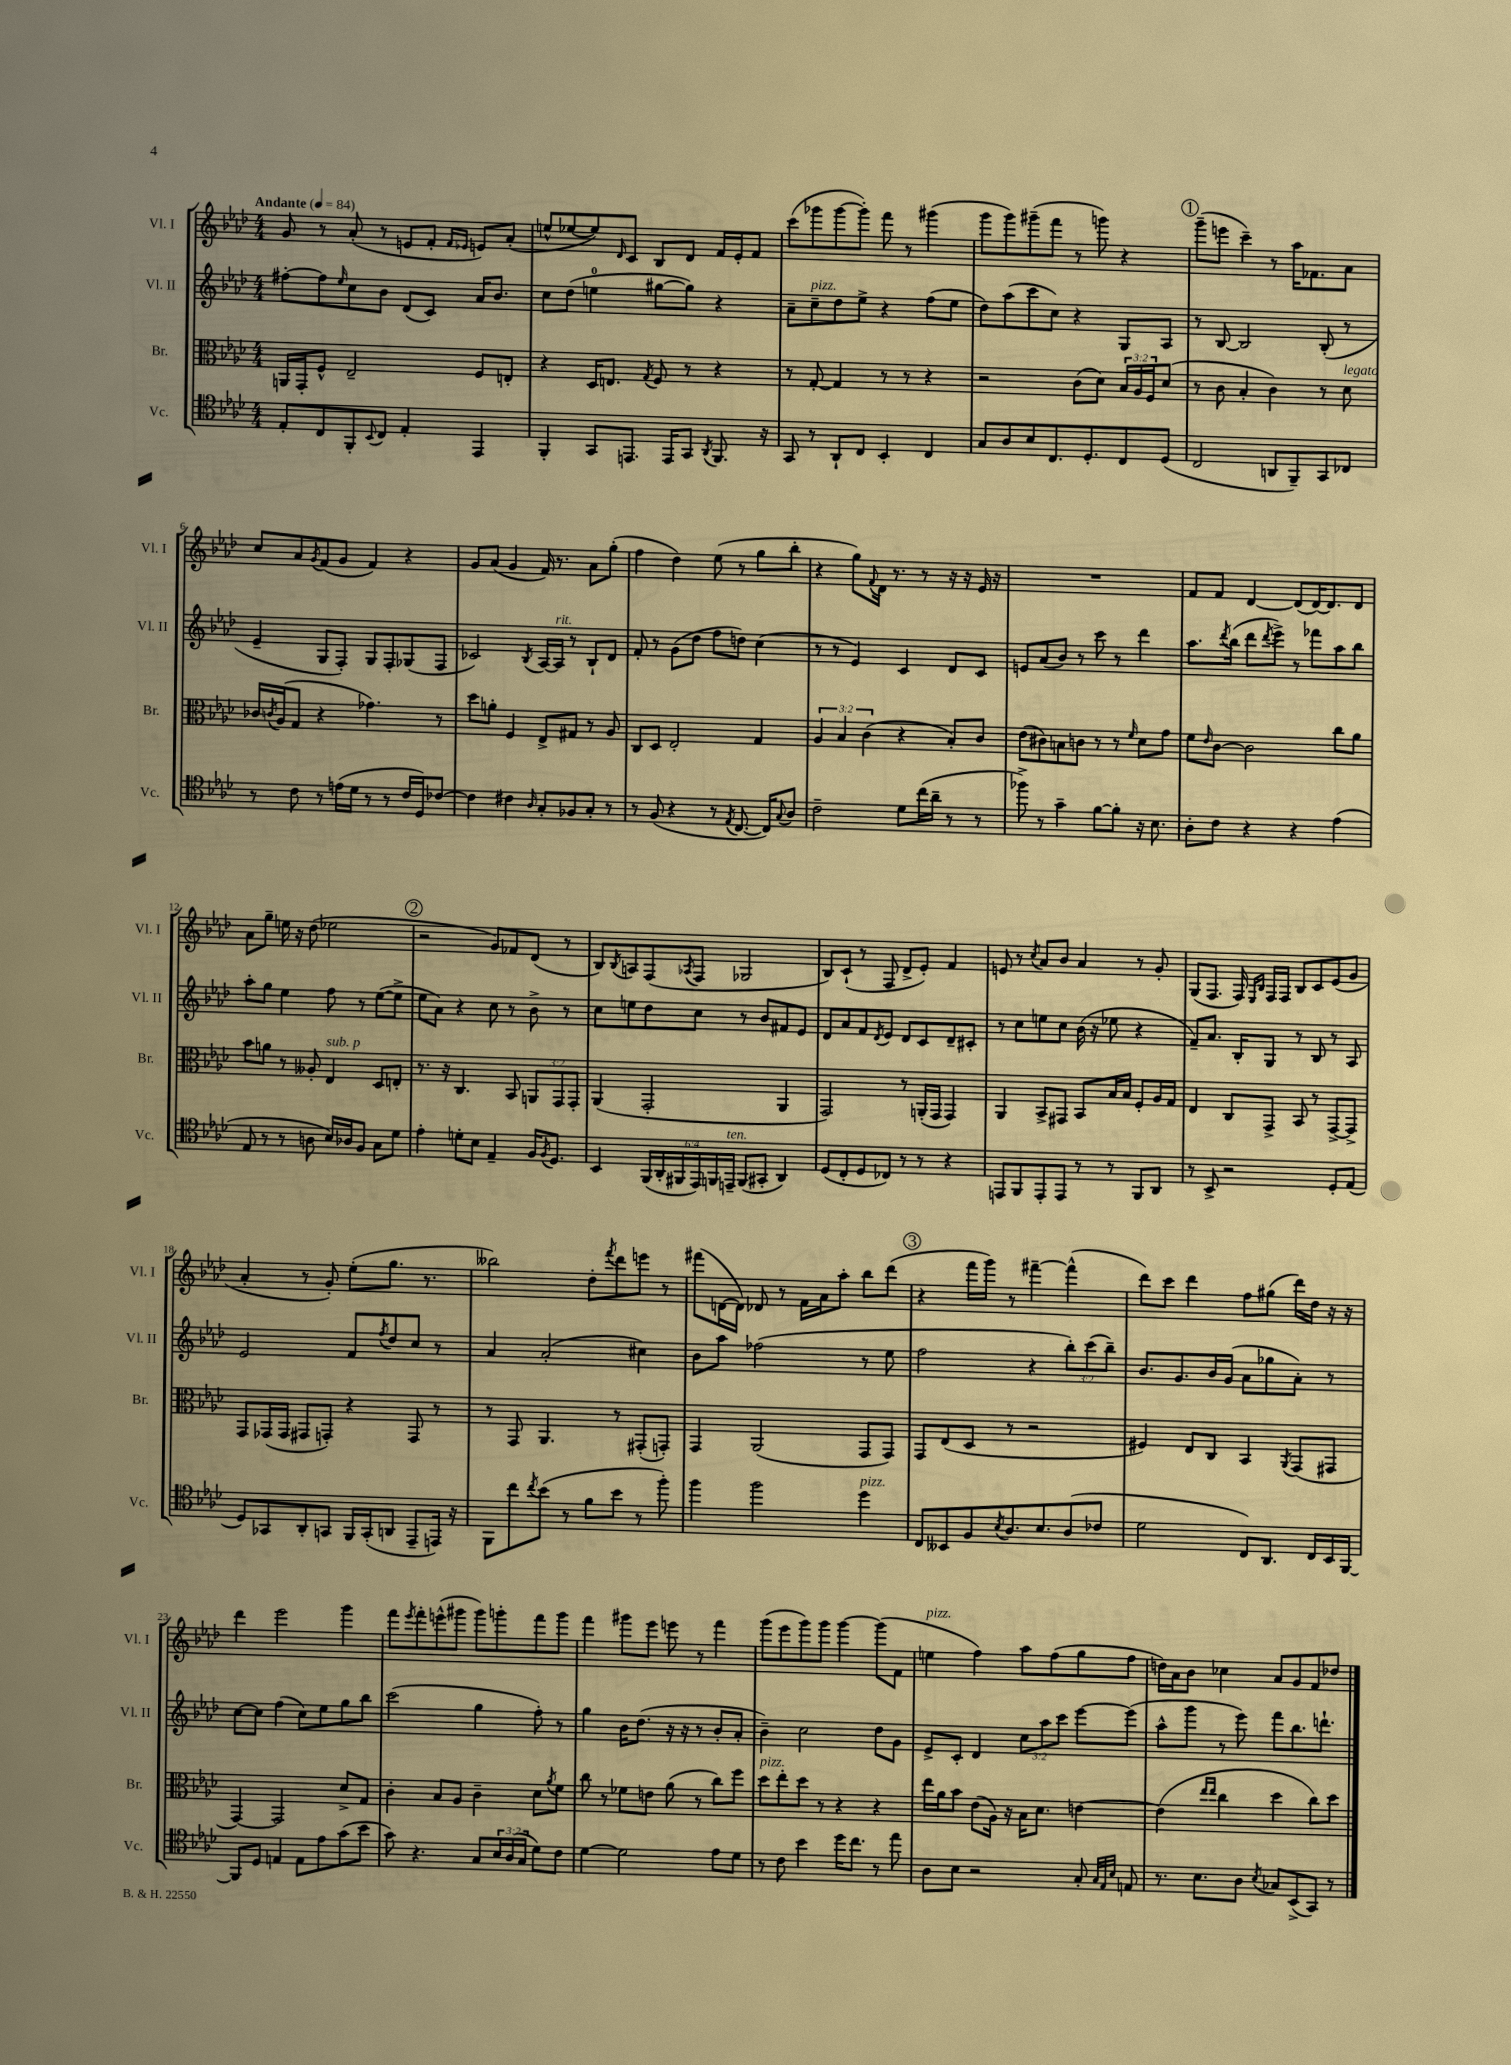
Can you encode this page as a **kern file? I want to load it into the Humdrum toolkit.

**kern	**kern	**kern	**kern
*part4	*part3	*part2	*part1
*staff4	*staff3	*staff2	*staff1
*I"Vc.	*I"Br.	*I"Vl. II	*I"Vl. I
*I'Vc.	*I'Br.	*I'Vl. II	*I'Vl. I
*clefC4	*clefC3	*clefG2	*clefG2
*k[b-e-a-d-]	*k[b-e-a-d-]	*k[b-e-a-d-]	*k[b-e-a-d-]
*M4/4	*M4/4	*M4/4	*M4/4
*MM84	*MM84	*MM84	*MM84
=1	=1	=1	=1
!	!	!	!LO:TX:a:B:t=Andante
8E-'/L	16AAn/LL	[8ff#X'\L	8g/
.	16GG'/J	.	.
8C/	8F^^/J	8ff#\]	8r
.	.	16qqee-/	.
8FF'/	2E-~/	8cc\	(8a-'/
8qqBB-/	.	.	.
8C/J	.	8b-\J	8r
4E-'/	.	(8d-/L	8en/L
.	.	8c/J)	8f'/J
.	.	.	16qqf/LL
.	.	.	16qqe-X/JJ
4EE-/	8F/L	16a-/KL	8en/L)
.	.	8.b-/J	.
.	8En'/J	.	(8a-'/J
=2	=2	=2	=2
4FF'/	4r	8cc\L	8een^^/L
.	.	(8dd-\J	[8ee-X/
8GG/L	16D-/KL	4een\	8ee-/])
.	8.En/J	.	.
.	.	.	16qqd-/
8.EEn/J	.	.	8c/J
.	8qG/	.	.
.	8F/	[8gg#X\L	8B-/L
16EE/KL	.	.	.
8GG/J	8r	8gg#\J])	8d-/J
8qAA-/	.	.	.
8.FF/	4r	4r	16f/LL
.	.	.	16e-'/J
.	.	.	8f/J
16r	.	.	.
=3	=3	=3	=3
8GG/	8r	8a-~\L	(8ccc\L
!	!	!LO:TX:a:i:t=pizz.	!
8r	[8G'/	8cc~\	8ggg-X\
8AA-`/L	4G/]	8dd-\	[8ggg-\
8C/J	.	8ee-^\J	8ggg-'\J])
4BB-'/	8r	4r	8fff\
.	8r	.	8r
4C/	4r	(8ff\L	(4ggg#X\
.	.	8ee-\J	.
=4	=4	=4	=4
8G/L	2r	8dd-\L)	8ggg\L
8A-/	.	(8aa-\	8ggg\)
8B-/	.	8ccc\	(8ggg#X~\
8.C/	.	8cc\J)	8fff\J
.	(8c\L	4r	8r
8.D-'/	.	.	.
.	8d-\J)	.	8gggn\)
8C/	24B-/LL	8G/L	4r
.	24A-/	.	.
.	24F/J	.	.
(8D-/J	(8d-/J	8A-/J	.
!!LO:REH:place=s1:t=1
=5	=5	=5	=5
2C/	8r	8r	(8ggg~\L
.	8c\	[8B-/	8eeen\J
.	4B-'/	2B-/]	4ccc~\)
8AAn/L	4c\)	.	8r
8FF~/)	.	.	16aa-\KL
.	.	.	8.f-X\
8GG/	8r	(8B-'/	.
!	!LO:TX:a:i:t=legato	!	!
8C-X/J	8d-\	8r	8a-\J
!!LO:LB:g=z
=6	=6	=6	=6
8r	16c-X/LL	4e-~/	8cc/L
.	8qcn/	.	.
.	(16A-/J	.	.
8c\	8G/J	.	8a-/
.	.	.	8qg/
8r	4r	8G/L	(8f/
(16en\LL	.	8F'/J)	8g/J
16d-\JJ	.	.	.
8r	4.g-X\)	8G/L	4f/)
8r	.	8F'/	.
16c/LL	.	(8G-X/	4r
16D-/J)	.	.	.
[8c-X/J	8r	8F/J	.
=7	=7	=7	=7
4c-\]	8dd-\L	2c-X/)	8g/L
.	8an'\J	.	(8a-/J
4c#X\	4F/	.	4g/
16qqA-/	.	8qB-/	.
8G'/L	8E-^/L	[16A-/LL	16f/)
!	!	!LO:TX:a:i:t=rit.	!
.	.	16A-/JJ]	8.r
8F-X/	8G#X/J	8r	.
8G'/J	8r	8B-`/L	8a-\L
8r	8A-/	8d-/J	(8gg'\J
=8	=8	=8	=8
8r	8C/L	8f'/	4ff\
(8F/	8D-/J	8r	.
4r	2E-'/	(8g\L	4dd-\)
.	.	8dd-\J	.
8r	.	8ff\L	(8ee-\
8qE-/	.	.	.
[8.C/	.	8ddn\J)	8r
.	4G/	(4cc\	8gg\L
16C/KL])	.	.	.
8qqG/	.	.	.
8A-/J	.	.	8bb-'\J
=9	=9	=9	=9
2c~\	6A-/	8r	4r
.	.	8r	.
.	6B-/	.	.
.	.	4e-/)	8gg\L)
.	(6c\	.	.
.	.	.	8qqf/
.	.	.	16d-\Jk
.	.	.	8.r
8d-\L	4r	4c/	.
(16cc\L	.	.	8r
16a-~\JJ	.	.	.
8r	8B-'/L)	8d-/L	16r
.	.	.	16r
8r	8c/J	8c/J	16e-/
.	.	.	16r
=10	=10	=10	=10
8ff-X^\)	(8e-\L	8en/L	1r
8r	8c#X\)	(8a-/	.
4g~\	8Bn\	8b-/J)	.
.	8cn\J	8r	.
[8f\L	8r	8ccc\	.
8f'\J]	8r	8r	.
.	16qqf/	.	.
16r	8d-\L	4ddd-\	.
8.B-\	.	.	.
.	8g\J	.	.
=11	=11	=11	=11
8A-'\L	8f\L	8.aa-\L	8f/L
.	16qqe-/	.	.
8c\J	[8c\J	.	8f/J
.	.	8qddd-/	.
.	.	(16bb-\Jk	.
4r	2c\]	8ddd-\L	[4d-/
.	.	8qddd-/	.
.	.	8eee-^\J)	.
4r	.	8r	(8d-/L]
.	.	8fff-X\L	[16d-/K)
.	.	.	8.d-/]
(4e-\	8cc\L	8aa-\	.
.	8a-\J	8bb-\J	8d-/J
!!LO:LB:g=z
=12	=12	=12	=12
8E-/	8b-\L	8aa-'\L	8a-\L
8r	8an\J	8gg\J	8gg~\J
8r	8r	4ee-\	16een\
.	.	.	16r
8An\	8A--X'/	.	(8dd-\
!	!LO:TX:a:i:t=sub. p	!	!
16B-/LL)	4E-/	8ff\	2ee-X\
16A-X/J	.	.	.
8F/J	.	8r	.
8G\L	8D-/L	([8ee-\L	.
8d-\J	8En'/J	8ee-^\J]	.
!!LO:REH:place=s1:t=2
=13	=13	=13	=13
4e-'\	8.r	8ee-\L	2r
.	.	8a-\J)	.
.	16r	.	.
8dn'\L	4.C/	4r	.
8B-\J	.	.	.
4E-~/	.	8cc\	8g/L)
.	8BB-/	8r	8f-X/
16F/KL	12AAn/L	8b-^\	(8d-/J
8qF/	.	.	.
8.D-/J	.	.	.
.	12GG/	.	.
.	.	8r	8r
.	12GG'/J	.	.
=14	=14	=14	=14
4BB-/	(4AA-/	8cc\L	8B-/L)
.	.	.	8qB-/
.	.	8een\	8An/
(24FF/LL	2GG'/	8dd-\	(8F/
24AA-'/	.	.	.
24FF#X/	.	.	.
.	.	.	8qA-X/
24EE-/)	.	8cc\J	8F/J
24FFn/	.	.	.
!LO:TX:a:i:t=ten.	!	!	!
24EEn~/JJ	.	.	.
(8FF/L	.	8r	2G-X/
8GG#X'/J	.	8b-/L	.
4AA-/)	4AA-/	8f#X/	.
.	.	8e-/J	.
=15	=15	=15	=15
(8D-/L	2GG/)	8d-/L	8B-/L)
8C'/	.	8a-/	(8c`/J
8D-/	.	8f/	8r
.	.	8qd-/	.
8C-X/J)	.	8e-/J	8F/
8r	8r	8d-/L	8d-^/L
8r	(16AAn'/LL	8c/	8e-'/J)
.	16GG/JJ	.	.
4r	4GG/)	8d-~/	4f/
.	.	8c#X'/J	.
=16	=16	=16	=16
8EEn/L	4AA-/	8r	8en/
8FF/	.	8cc\L	8r
.	.	.	8qcc/
8EE'/	8BB-^/L	8een\	8a-/L
8EE/J	8GG#X/J	8cc\J	8b-/J
8r	8BB-/L	(16b-\	4a-/
.	.	16r	.
8r	16B-/L	8ee-X\	.
.	16B-/JJ	.	.
8FF/L	8F'/L	4r	8r
8AA-/J	16A-/L	.	8g'/
.	16G/JJ	.	.
=17	=17	=17	=17
8r	4E-/	8f~/L)	(8G/L
8BB-^/	.	8.a-/J	8.F/J
2r	8C/L	.	.
.	.	16B-'/KL	16F/)
.	.	.	16qqE-/LL
.	.	.	16qqB-/JJ
.	8GG^/J	8G/J	16F/LL
.	.	.	16F/JJ
.	8BB-/	8r	8B-/L
.	8r	8B-/	8c/
8D-'/L	[8GG^/L	8r	(8e-/
(8E-/J	8GG^/J]	8A-/	8g/J
!!LO:LB:g=z
=18	=18	=18	=18
8D-/L)	8GG/L	2e-/	4a-'/
8GG-X/	(16GG-X/L	.	.
.	16GG-/JJ	.	.
8AA-'/	8GG#X/L	.	8r
8GGn/J	8GGn'/J)	.	8g'/)
16FF/LL	4r	8f/L	(8ee-'\L
(16GG'/J	.	.	.
.	.	8qff/	.
8AAn/J	.	8dd-/	8.gg\J
8EE-~/L	8GG/	8cc/J	.
.	.	.	8.r
16EEn/Jk)	8r	8r	.
16r	.	.	.
=19	=19	=19	=19
8FF\L	8r	4a-/	2bb--X\)
8cc\	8GG/	.	.
8qcc/	.	.	.
(8b-\J	4.AA-/	(2a-'/	.
8r	.	.	.
8f\L	.	.	8dd-'\L
.	.	.	8qfff/
8b-\J	8r	.	8ddd-\
8r	(8GG#X'/L	4cc#X\)	8eeen\J
8ff'\)	8GGn'/J)	.	8r
=20	=20	=20	=20
4ff\	4GG/	8b-\L	(8fff#X\L
.	.	8aa-\J	[16dn\L
.	.	.	16d\JJ])
2ff\	(2AA-/	(2ff-X\	8d-X/
.	.	.	8r
.	.	.	16f\LL
.	.	.	16a-\J
.	.	.	8aa-'\J
!LO:TX:a:i:t=pizz.	!	!	!
4dd-\	8GG/L	8r	8bb-\L
.	8GG/J)	8ee-\	(8ddd-\J
!!LO:REH:place=s1:t=3
=21	=21	=21	=21
8C/L	8GG/L	2ff\	4r
8BB--X/	(8E-/	.	.
8F/	8D-/J	.	16fff\LL
.	.	.	16ggg\JJ)
8qB-/	.	.	.
8.A-/	8r	.	8r
.	2r	4r	[4fff#X~\
8.B-/	.	.	.
(8A-/	.	12bb-'\L)	(4fff#^^\]
.	.	(12ccc\	.
8c-X/J	.	.	.
.	.	12bb-~\J)	.
=22	=22	=22	=22
2d-\	4F#X/)	8.b-/L	8ddd-\L)
.	.	.	8ccc\J
.	.	8.g/	.
.	8E-/L	.	4ddd-\
.	8C/J	16b-/L	.
.	.	(16g/JJ	.
8C/L)	4BB-/	8a-\L	8ff\L
8.AA-/J	.	8gg-X\	(8gg#X\J
.	8qAA-/	.	.
.	(8GG/L	8a-'\J)	16ddd-\LL)
16C/LL	.	.	16dd-\JJ
16BB-/	8GG#X/J	8r	16r
[16FF/JJ	.	.	16r
!!LO:LB:g=z
=23	=23	=23	=23
8FF/L]	[4GG/)	[8cc\L	4ddd-\
8D-/J	.	8cc\J]	.
4En/	2GG/]	(4ff\	2eee-\
8E\L	.	8cc\L)	.
8e-\	.	8ee-\	.
(8g\	8d-^/L	8gg\	4ggg\
8b-\J	8G/J	8bb-\J	.
=24	=24	=24	=24
8g\)	4c'\	(2ccc\	8fff\L
.	.	.	8qeee-/
4.r	.	.	8fff'\
.	8B-/L	.	(8eeen^^\
.	8A-/J	.	8ggg#X\J
8G/L	4c~\	4gg\	8ggg#\L)
24B-/L	.	.	8gggn'\
(24A-/	.	.	.
24G/JJ	.	.	.
8d-\L)	8d-\L	8ff'\)	8fff\
.	8qa-/	.	.
8c\J	8f\J	8r	8ggg\J
=25	=25	=25	=25
[4d-\	8cc\	4gg\	4fff\
.	8r	.	.
2d-\]	8f-X\L	16b-\KL	8ggg#X\L
.	.	(8.dd-\J	.
.	8en\J	.	8eee-\J
.	(8a-\	16r	8eeen\
.	.	16r	.
.	8r	8r	8r
8e-\L	8cc\L)	8b-'/L	4fff\
8d-\J	8ff\J	8a-'/J	.
=26	=26	=26	=26
!	!LO:TX:a:i:t=pizz.	!	!
8r	8dd-\L	4b-~\)	(8ggg\L
8c\	8ee-'\	.	8eee-\
4b-\	8dd-\J	2cc\	8ggg\)
.	8r	.	8ggg\J
16dd-\KL	4r	.	[4ggg\
8.cc\J	.	.	.
8r	4r	8dd-\L	(8ggg\L]
8ee-\	.	8g\J	8f\J
=27	=27	=27	=27
!	!	!	!LO:TX:a:i:t=pizz.
8A-\L	16ee-\LL	8e-^/L	4een\
.	16a-\J	.	.
8B-\J	8b-\J	8c'/J	.
2r	(8e-\L	4d-/	4ff\)
.	16A-\Jk)	.	.
.	16r	.	.
.	16B-\KL	12cc\L	8aa-\L
.	8.d-\J	.	.
.	.	12aa-\	.
.	.	.	(8ff\
.	.	12ccc\J	.
8G'/	[4en\	[8eee-\L	8gg\
32qqG/LLL	.	.	.
32qqE-/	.	.	.
32qqB-/JJJ	.	.	.
8En/	.	(8eee-\J]	8ff\J
=28	=28	=28	=28
8.r	(4e\]	8aa-^^\L	16ddn\LL)
.	.	.	16a-\J
.	.	8ggg\J	8b-\J
8.B-\L	.	.	.
.	16qqee-/LL	.	.
.	16qqee-/JJ	.	.
.	4cc\	8r	4cc-X\
8A-\J	.	8eee-\)	.
8qB-/	.	.	.
8G-X/L	4dd-\	8fff\L	8a-/L
(8BB-^/	.	8.bb-\	8g/
8GG/J)	8cc\L)	.	8f/
.	.	8.dddn`\J	.
8r	8dd-\J	.	8dd-X/J
==	==	==	==
*-	*-	*-	*-
